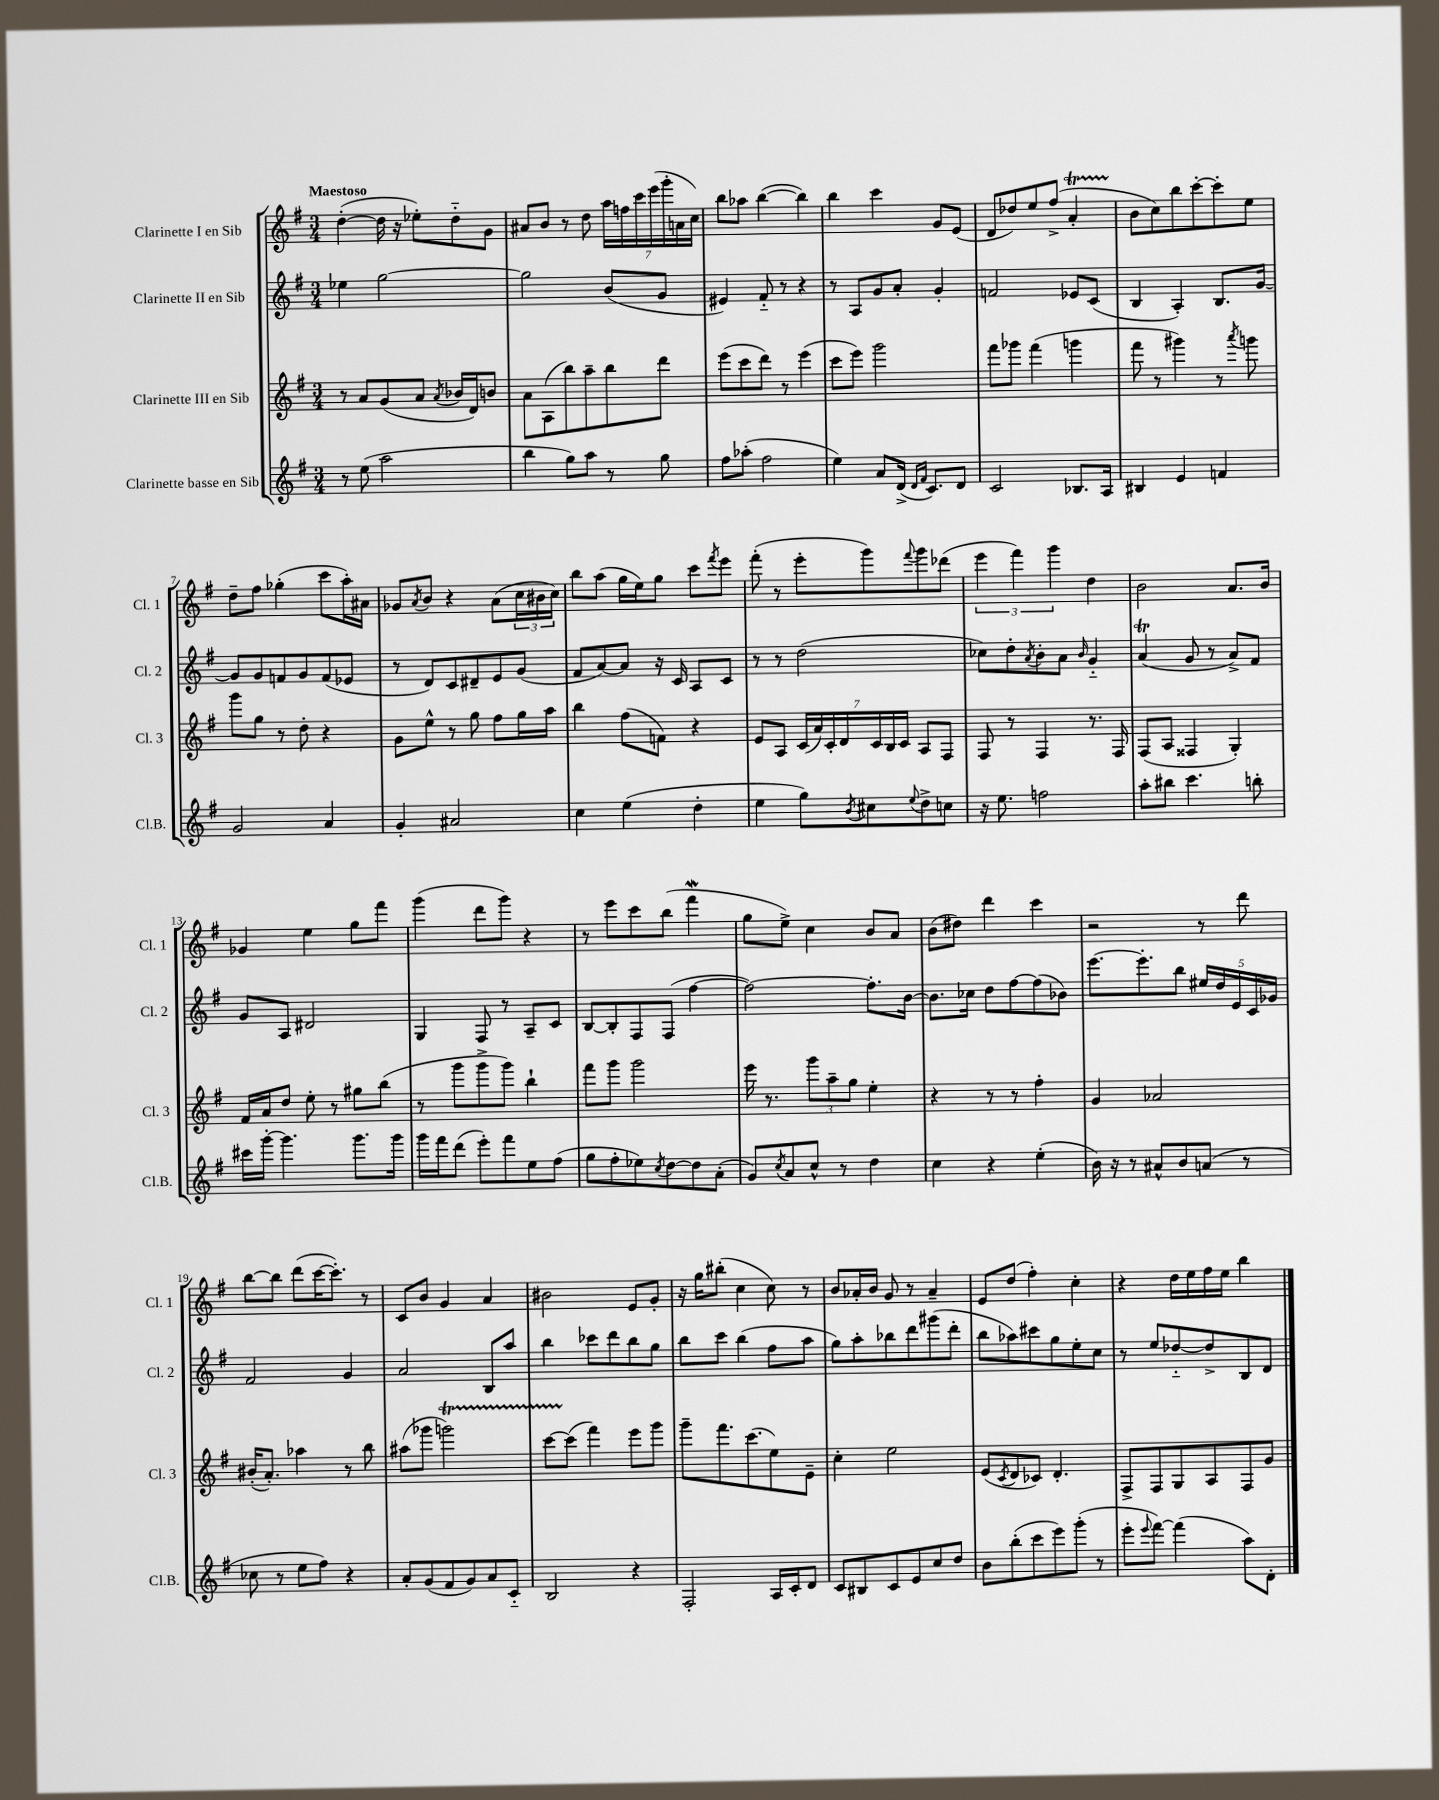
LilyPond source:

<<
\new StaffGroup <<
\new Staff = "s0" \with { instrumentName = "Clarinette I en Sib" shortInstrumentName = "Cl. 1" } {
    \clef treble \key g \major \numericTimeSignature \time 3/4 \tempo "Maestoso"
    d''4~-.( d''16 r16 ees''8-.) d''8-_ g'8 |
    ais'8 b'8 r8 d''8 \tuplet 7/4 { a''16 f''16 c'''16 e'''16( g'''16-. a'16 c''16) } |
    b''8 aes''8 b''4~( b''4) |
    b''4 c'''4 g'8 e'8( |
    d'8 des''8) e''8 fis''8->( a'4-.\startTrillSpan |
    b'8\stopTrillSpan c''8) b''8 c'''8~-. c'''8-. e''8 |
    d''8-- fis''8 ges''4-.( c'''8 a''16-.) ais'16 |
    ges'8 \acciaccatura { a'8 } b'8 r4 a'8( \tuplet 3/2 { c''16 bis'16 c''16) } |
    b''8 a''8( g''16 e''16) g''8 c'''8 \acciaccatura { fis'''8 } e'''8 |
    fis'''8-.( r8 e'''8-. g'''8) \appoggiatura { fis'''8 } g'''8 des'''8( |
    \tuplet 3/2 { e'''4 fis'''4) g'''4 } d''4 |
    b'2 a'8. b'16 |
    ges'4 e''4 g''8 fis'''8 |
    g'''4( d'''8 g'''8) r4 |
    r8 e'''8 c'''8 b''8( fis'''4\mordent |
    g''8 e''8->) c''4 b'8 a'8 |
    b'8( dis''8) d'''4 c'''4 |
    r2 r8 d'''8 |
    b''8~ b''8 d'''8( c'''16~ c'''8.-.) r8 |
    c'8 b'8 g'4 a'4 |
    bis'2 e'8 g'8-. |
    r16 g''16 bis''8-.( c''4 c''8) r8 |
    b'8 aes'16-. b'16 g'8 r8 aes'4-- |
    e'8 d''8( fis''4-.) c''4-. |
    r4 d''16 e''16 fis''16 e''16 b''4 \bar "|." |
}
\new Staff = "s1" \with { instrumentName = "Clarinette II en Sib" shortInstrumentName = "Cl. 2" } {
    \clef treble \key g \major \numericTimeSignature \time 3/4
    ees''4 g''2~ |
    g''2 b'8( g'8 |
    eis'4) fis'8-_ r8 r4 |
    r8 a8 g'8 a'8-. g'4-. |
    f'2 ees'8 c'8( |
    b4 a4-.) b8. g'16~ |
    g'8 g'8 f'8 g'8 f'8( ees'8 |
    r8 d'8) c'8 dis'8-- e'8 g'8( |
    fis'8 a'8~) a'8 r16 c'16 a8 c'8 |
    r8 r8 d''2( |
    ces''8) d''8-. \acciaccatura { a'8 } b'8-. a'8 \grace { b'16 } g'4-_ |
    a'4\trill( g'8 r8 a'8->) fis'8 |
    g'8 a8 dis'2 |
    g4 fis8 r8 a8-- c'8 |
    b8~ b8-. fis8 fis8( fis''4~ |
    fis''2~) fis''8.-. b'16~ |
    b'8. ces''16 d''8 fis''8~ fis''8( bes'8) |
    e'''8.~ e'''8.-. b''8 \tuplet 5/4 { eis''16 d''16 e'16 c'16 ges'16 } |
    fis'2 g'4 |
    a'2 b8 a''8 |
    b''4 ces'''8 d'''8 b''8 g''8 |
    b''8 c'''8 b''4( fis''8 a''8 |
    g''8) a''8-. bes''8 d'''8 gis'''8( d'''8-. |
    b''8 aes''8) cis'''8 g''8 e''8-. c''8 |
    r8 e''8 des''8~-_ des''8-> b8 d'8 \bar "|." |
}
\new Staff = "s2" \with { instrumentName = "Clarinette III en Sib" shortInstrumentName = "Cl. 3" } {
    \clef treble \key g \major \numericTimeSignature \time 3/4
    r8 a'8 g'8( a'8 \acciaccatura { a'8 } bes'16 d'16) b'8 |
    a'8 a8( b''8) a''8-- b''8 d'''8 |
    e'''8( c'''8 d'''8) r8 e'''4( |
    c'''8 e'''8) g'''2 |
    fis'''8 ges'''8 fis'''4( g'''4 |
    fis'''8 r8 gis'''4) r8 \acciaccatura { a'''8 } g'''8 |
    g'''8 g''8 r8 d''8-. r4 |
    g'8 e''8-^ r8 g''8 fis''8 g''16 a''16 |
    b''4 fis''8( f'8) r4 |
    e'8 a8 \tuplet 7/4 { c'16( a'16) c'16-. d'16 c'16 b16 c'16 } a8 fis8 |
    fis8 r8 fis4 r8. fis16 |
    fis8( a8 fisis4 g4-.) |
    fis'16 a'16 d''8 e''8-. r8 gis''8 b''8( |
    r8 g'''8 g'''8-> g'''8) b''4-! |
    fis'''8 g'''8 g'''2 |
    e'''16 r8. \tuplet 3/2 { g'''8 a''8-- g''8 } e''4-. |
    r4 r8 r8 fis''4-. |
    g'4 aes'2 |
    bis'16-.( a'8.-.) aes''4 r8 b''8 |
    ais''8( ges'''8 g'''2\startTrillSpan) |
    c'''8~ c'''8\stopTrillSpan( fis'''4) e'''8 g'''8 |
    g'''8-- fis'''8. c'''8.( e''8) e'8-- |
    c''4-. e''2 |
    e'8( \acciaccatura { c'8 } d'8 ces'8) d'4.-. |
    fis8-> fis8 g8 a8 fis8 g'8 \bar "|." |
}
\new Staff = "s3" \with { instrumentName = "Clarinette basse en Sib" shortInstrumentName = "Cl.B." } {
    \clef treble \key g \major \numericTimeSignature \time 3/4
    r8 e''8( a''2 |
    b''4 g''8) a''8 r8 g''8 |
    fis''8 aes''8-.( fis''2 |
    e''4) a'8 d'16->( \grace { d'16 fis'16 } c'8.) d'8 |
    c'2 bes8. a16 |
    bis4 e'4 f'4 |
    g'2 a'4 |
    g'4-. ais'2 |
    c''4 e''4( d''4-. |
    e''4 g''8) \acciaccatura { b'8 } cis''8 \appoggiatura { e''8 } d''8-> c''8 |
    r16 e''8. f''2 |
    a''8-. bis''8 c'''4. b''8-. |
    cis'''16 g'''16~-. g'''4. g'''8. g'''16 |
    g'''16 fis'''16 d'''8( e'''8-.) fis'''8 e''8 fis''8( |
    g''8 fis''8-. ees''8) \acciaccatura { c''8 } d''8~ d''8 a'8-.( |
    g'8) \acciaccatura { c''8 } a'8 c''8-^ r8 d''4 |
    c''4 r4 e''4-.( |
    b'16) r16 r8 ais'8-^ b'8 a'8( r8 |
    ces''8 r8 e''8 fis''8) r4 |
    a'8-. g'8( fis'8 g'8) a'8 c'8-_ |
    b2 r4 |
    fis2-. a16 c'16-. d'8 |
    c'8 bis8 c'8 e'8 c''8 d''8 |
    b'8 b''8-.( c'''8 e'''8) g'''8-.( r8 |
    e'''8-. \appoggiatura { e'''8 } fis'''8~) fis'''4( a''8) d'8-. \bar "|." |
}
>>
>>
